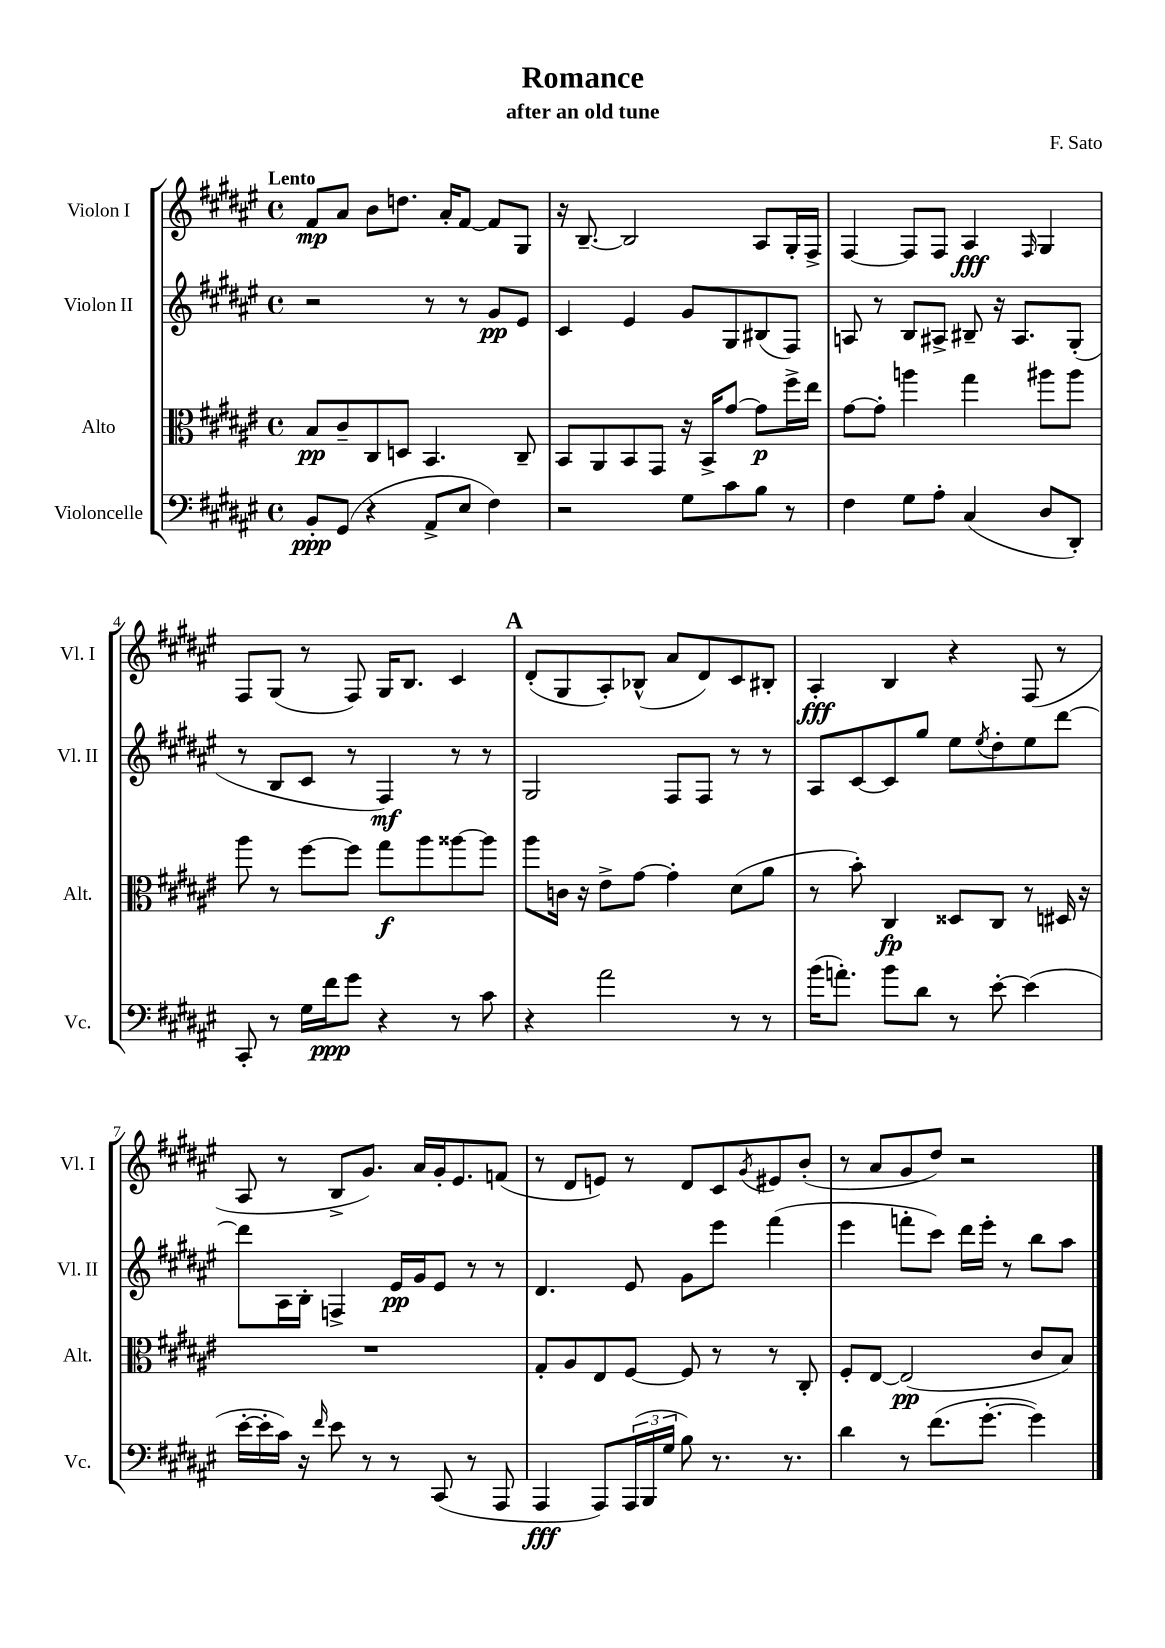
\header { title = "Romance" composer = "F. Sato" subtitle = "after an old tune" }
<<
\new StaffGroup <<
\new Staff = "s0" \with { instrumentName = "Violon I" shortInstrumentName = "Vl. I" } {
    \clef treble \key fis \major \defaultTimeSignature \time 4/4 \tempo "Lento"
    fis'8\mp ais'8 b'8 d''8. ais'16-. fis'8~ fis'8 gis8 |
    r16 b8.~-- b2 ais8 gis16-. fis16-> |
    fis4~ fis8 fis8 ais4\fff \grace { fis16 } gis4 |
    fis8 gis8( r8 fis8) gis16 b8. cis'4 |
    \mark \markup { \bold "A" } dis'8-.( gis8 ais8-.) bes8-^( ais'8 dis'8) cis'8 bis8-. |
    ais4-.\fff b4 r4 fis8( r8 |
    ais8 r8 b8-> gis'8.) ais'16 gis'16-. eis'8. f'8( |
    r8 dis'8 e'8) r8 dis'8 cis'8 \acciaccatura { gis'8 } eis'8 b'8-.( |
    r8 ais'8 gis'8 dis''8) r2 \bar "|." |
}
\new Staff = "s1" \with { instrumentName = "Violon II" shortInstrumentName = "Vl. II" } {
    \clef treble \key fis \major \defaultTimeSignature \time 4/4
    r2 r8 r8 gis'8\pp eis'8 |
    cis'4 eis'4 gis'8 gis8 bis8( fis8) |
    a8 r8 b8 ais8-> bis8-- r16 ais8. gis8-.( |
    r8 b8 cis'8 r8 fis4\mf) r8 r8 |
    \mark \markup { \bold "A" } gis2 fis8 fis8 r8 r8 |
    ais8 cis'8~ cis'8 gis''8 eis''8 \acciaccatura { eis''8 } dis''8-. eis''8 dis'''8~ |
    dis'''8 ais16 b16-. f4-> eis'16\pp gis'16 eis'8 r8 r8 |
    dis'4. eis'8 gis'8 eis'''8 fis'''4( |
    eis'''4 f'''8-. cis'''8) dis'''16 eis'''16-. r8 b''8 ais''8 \bar "|." |
}
\new Staff = "s2" \with { instrumentName = "Alto" shortInstrumentName = "Alt." } {
    \clef alto \key fis \major \defaultTimeSignature \time 4/4
    b8\pp cis'8-- cis8 d8 b,4. cis8-- |
    b,8 ais,8 b,8 gis,8 r16 b,16-> gis'8~ gis'8\p fis''16-> eis''16 |
    gis'8~ gis'8-. a''4 gis''4 ais''8 ais''8 |
    ais''8 r8 fis''8~ fis''8 gis''8\f ais''8 aisis''8~ aisis''8 |
    \mark \markup { \bold "A" } ais''8 c'16 r16 eis'8-> gis'8~ gis'4-. dis'8( ais'8 |
    r8 b'8-.) cis4\fp disis8 cis8 r8 dis16 r16 |
    R1 |
    gis8-. ais8 eis8 fis8~ fis8 r8 r8 cis8-. |
    fis8-. eis8~ eis2\pp( cis'8 b8) \bar "|." |
}
\new Staff = "s3" \with { instrumentName = "Violoncelle" shortInstrumentName = "Vc." } {
    \clef bass \key fis \major \defaultTimeSignature \time 4/4
    b,8-.\ppp gis,8( r4 ais,8-> eis8 fis4) |
    r2 gis8 cis'8 b8 r8 |
    fis4 gis8 ais8-. cis4( dis8 dis,8-.) |
    cis,8-. r8 gis16 fis'16\ppp gis'8 r4 r8 cis'8 |
    \mark \markup { \bold "A" } r4 ais'2 r8 r8 |
    b'16( a'8.-.) b'8 dis'8 r8 eis'8~-. eis'4( |
    eis'16~-. eis'16-. cis'16) r16 \grace { fis'16 } eis'8 r8 r8 cis,8( r8 ais,,8 |
    ais,,4\fff ais,,8) \tuplet 3/2 { ais,,16( b,,16 gis16 } b8) r8. r8. |
    dis'4 r8 fis'8.( gis'8.~-. gis'4) \bar "|." |
}
>>
>>
